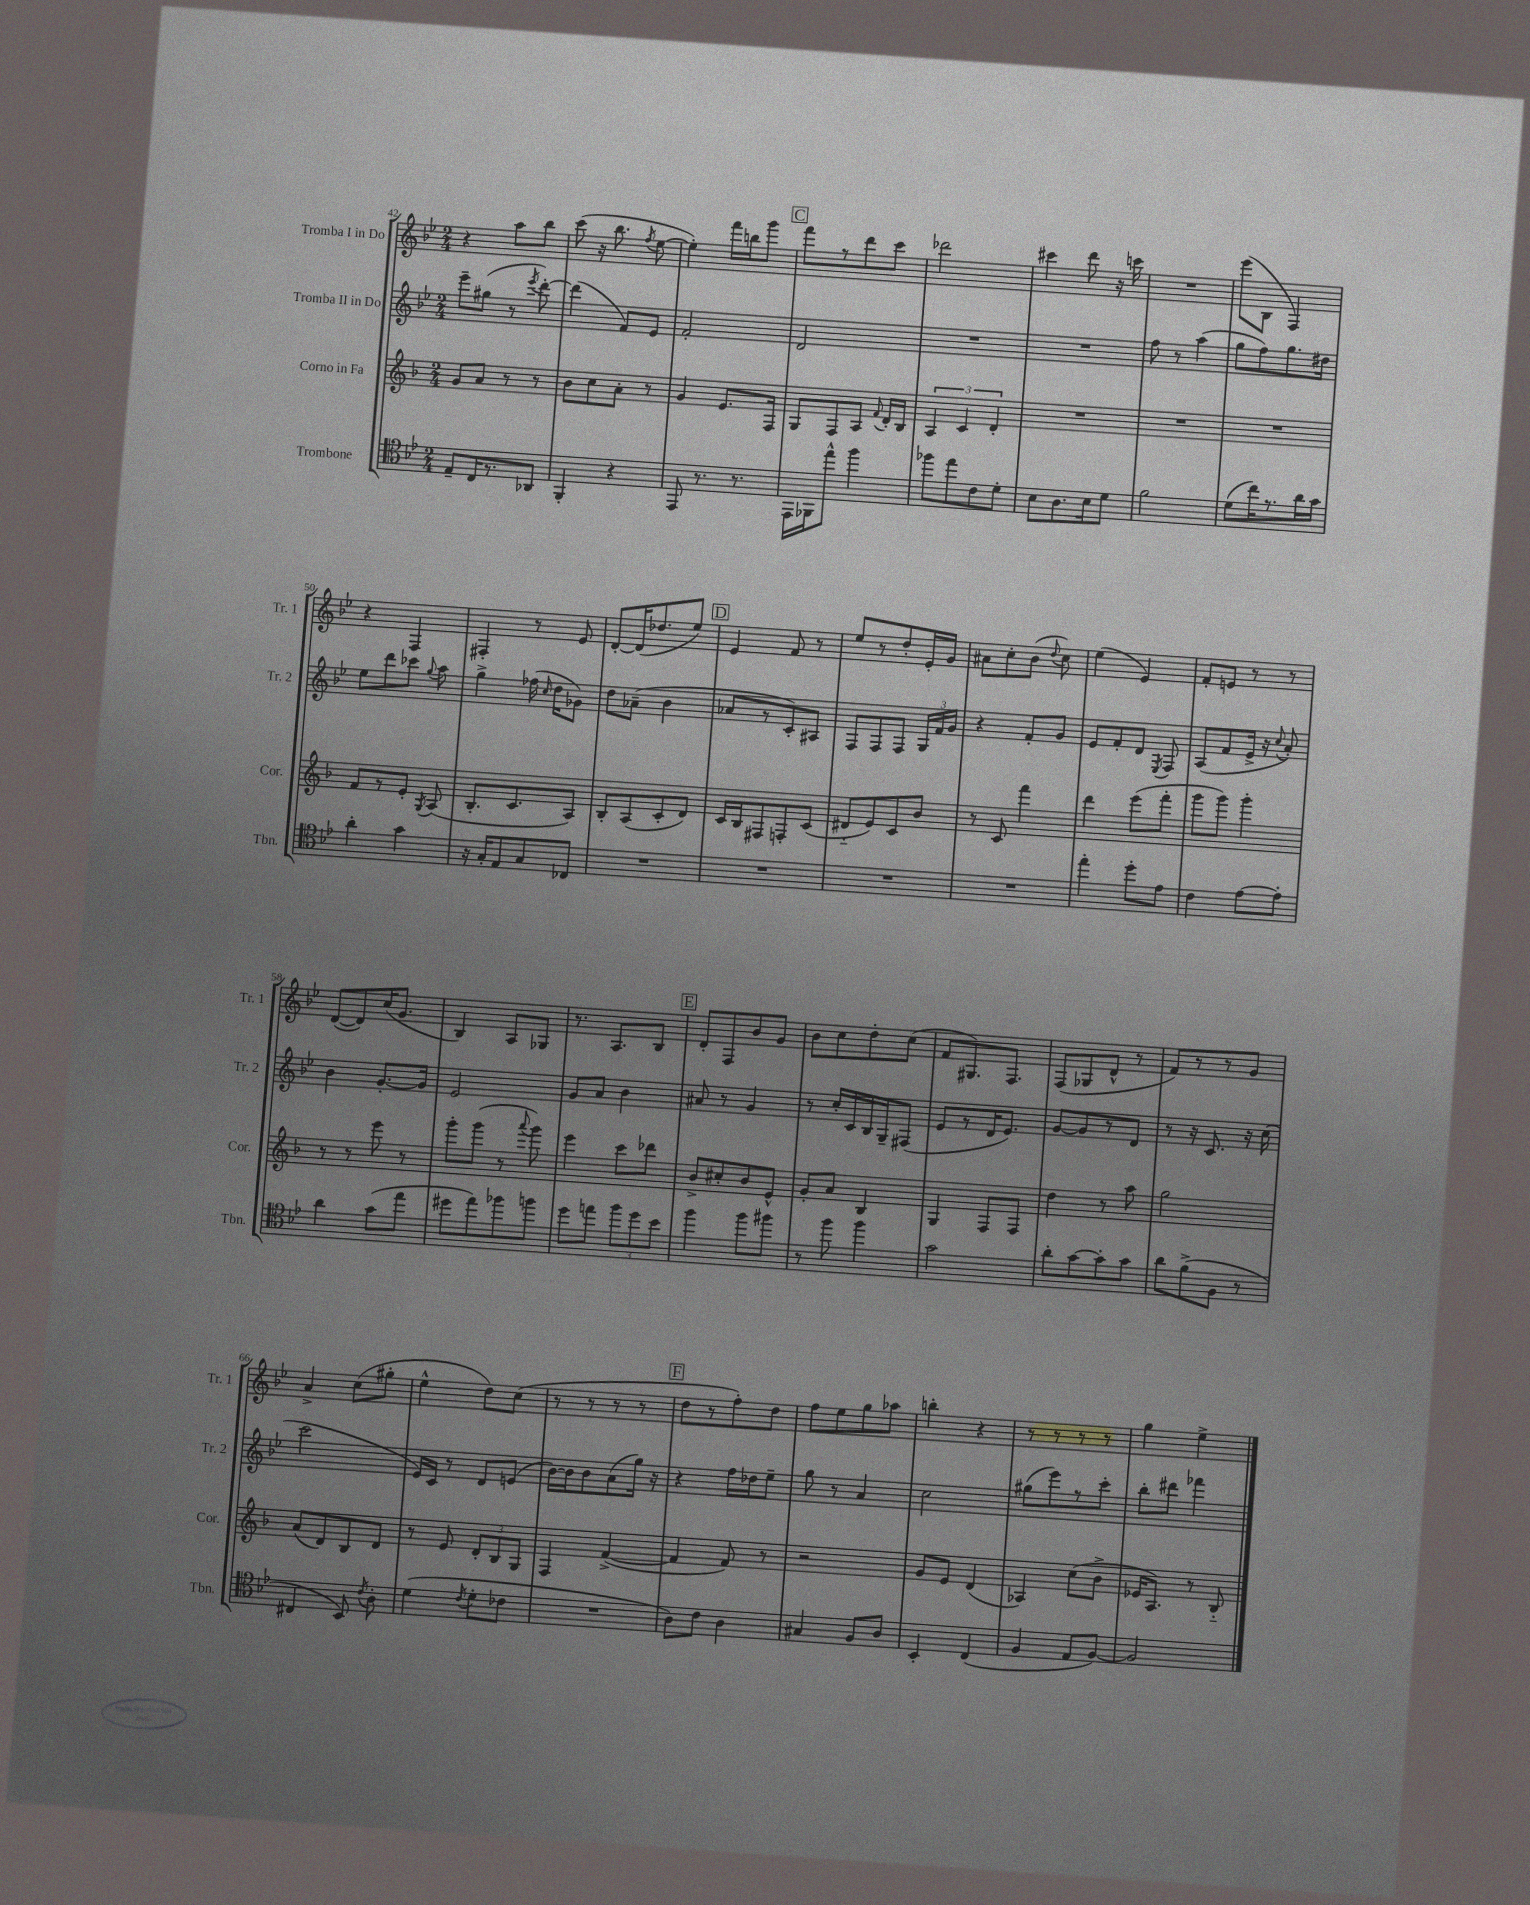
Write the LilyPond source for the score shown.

<<
\new StaffGroup <<
\new Staff = "s0" \with { instrumentName = "Tromba I in Do" shortInstrumentName = "Tr. 1" } {
    \clef treble \key bes \major \numericTimeSignature \time 2/4
    \autoBeamOff r4 a''8[ bes''8] |
    c'''8( r16 bes''8. \acciaccatura { f''8 } ees''8~ |
    ees''4-.) f'''16[ b''16 g'''8] |
    \mark \markup { \box "C" } f'''8[ r8 d'''8 c'''8] |
    des'''2 |
    cis'''4 d'''8 r16 c'''16 |
    R2 |
    ees'''8[( bes8] f4) |
    r4 f4 |
    fis4-. r8 ees'8 |
    d'8[~-. d'16( des''8. ees''8]) |
    \mark \markup { \box "D" } ees'4 f'8 r8 |
    ees''8[ r8 d''8-. ees'16-. g'16] |
    ais'8[ c''8-. bes'8]( \appoggiatura { d''8 } c''8) |
    ees''4( ees'4) |
    f'8[-. e'8] r8 r8 |
    d'8[~( d'8) c''16( g'8.] |
    bes4) a8[ ges8] |
    r8. a8.[ bes8] |
    \mark \markup { \box "E" } d'8[-. f8 bes'8 g'8] |
    bes'8[ c''8 d''8-. c''8]( |
    f'8[ gis8.) f8.] |
    f8[( ges8 d'8]-^ r8 |
    f'8[) r8 r8 g'8] |
    a'4-> c''8[( gis''8]-. |
    ees''4-^ d''8[) c''8]( |
    r8 r8 r8 r8 |
    \mark \markup { \box "F" } d''8[ r8 f''8-.) d''8] |
    f''8[ ees''8 g''8 aes''8] |
    b''4-. r4 |
    r8 r8 r8 r8 |
    g''4 ees''4-> \bar "|." |
}
\new Staff = "s1" \with { instrumentName = "Tromba II in Do" shortInstrumentName = "Tr. 2" } {
    \clef treble \key bes \major \numericTimeSignature \time 2/4
    \autoBeamOff ees'''8[-- gis''8]( r8 \acciaccatura { ees'''8 } d'''8~-.) |
    d'''4( f'8[) ees'8] |
    f'2-. |
    \mark \markup { \box "C" } d'2 |
    R2 |
    R2 |
    f''8 r8 a''4( |
    g''8[ f''8) g''8. dis''16] |
    ees''8[ d'''8 ces'''8] \appoggiatura { g''8 } a''8 |
    g''4-> fes''16( \grace { c''16 } d''16[ ges'8]) |
    d''8[ aes'8]--( bes'4 |
    \mark \markup { \box "D" } aes'8[ r8 c'8-.) ais8] |
    f8[ f8 f8] \tuplet 3/2 { g16[ f'16 g'16] } |
    r4 f'8[-. g'8] |
    ees'8[ f'8-. d'8] \acciaccatura { ees8 } f8 |
    a8[( f'8 ees'16]-> r16 \appoggiatura { c''8 } a'8-.) |
    bes'4 g'8.[~-. g'16] |
    ees'2 |
    g'8[ a'8] bes'4 |
    \mark \markup { \box "E" } ais'8 r8 g'4 |
    r8 c''16[-. c'16 bes16 g16-- fis8]( |
    ees'8[ r8 d'16 ees'8.]) |
    g'8[~ g'8 r8 d'8] |
    r8 r16 c'8. r16 c''16( |
    c'''2 |
    ees'16[) c'16] r8 d'8[ e'8]( |
    bes'16[~) bes'16 bes'8 a'8( g''16]) r16 |
    \mark \markup { \box "F" } r4 f''16[ des''16 ees''8]-- |
    g''8 r8 a'4 |
    c''2 |
    gis''8[( ees'''8) r8 c'''8]-. |
    bes''8[-. dis'''8] fes'''4 \bar "|." |
}
\new Staff = "s2" \with { instrumentName = "Corno in Fa" shortInstrumentName = "Cor." } {
    \clef treble \key f \major \numericTimeSignature \time 2/4
    \autoBeamOff g'8[ a'8] r8 r8 |
    bes'8[ c''8 a'8]-. r8 |
    g'4 e'8.[ f16] |
    \mark \markup { \box "C" } g8[ f8 a8] \appoggiatura { f'8 } d'16[-. bes16] |
    \tuplet 3/2 { a4 c'4 d'4-. } |
    R2 |
    R2 |
    R2 |
    f'8[ r8 e'8]-. \acciaccatura { g8 } a8( |
    bes8.[-. c'8. a8]) |
    bes8[-. a8( c'8-. d'8]) |
    \mark \markup { \box "D" } c'16[ bes16 fis8 f8-. c'8]( |
    dis'8[-_ e'8) c'8 bes'8] |
    r8 c'8 f'''4 |
    d'''4 e'''8[( f'''8]-. |
    g'''8[ g'''8]) g'''4-. |
    r8 r8 e'''8 r8 |
    g'''8[-. g'''8]( r8 \appoggiatura { a'''8 } g'''8) |
    e'''4 c'''8[ des'''8] |
    \mark \markup { \box "E" } bes'8[-> cis''8-. bes'8 e'8]-^ |
    g'8[-. a'8] bes4 |
    g4 f8[ f8] |
    d''4 r8 a''8 |
    g''2 |
    a'8[( d'8) bes8 d'8] |
    r8 e'8 \tuplet 3/2 { d'8[-. bes8 g8] } |
    f4 f'4~->( |
    \mark \markup { \box "F" } f'4 f'8) r8 |
    r2 |
    g'8[ e'8] d'4( |
    aes4) c''8[( bes'8]-> |
    ees'16[ a8.]) r8 bes8-_ \bar "|." |
}
\new Staff = "s3" \with { instrumentName = "Trombone" shortInstrumentName = "Tbn." } {
    \clef tenor \key bes \major \numericTimeSignature \time 2/4
    \autoBeamOff ees8[-- c16 r8. aes,8] |
    f,4-. r4 |
    ees,8 r8. r8. |
    \mark \markup { \box "C" } ees,16[ fes,16 ees''8]-^ f''4 |
    fes''8[ ees''8 c'8 d'8]-. |
    bes8[ a8. bes16 d'8] |
    f'2 |
    d'8[( c''16) r8. a'16 g'16] |
    a'4-. g'4 |
    r16 g16[-. ees8 g8 ces8] |
    R2 |
    \mark \markup { \box "D" } R2 |
    R2 |
    R2 |
    ees''4-. d''8[-. ees'8] |
    c'4 ees'8[~ ees'8]-. |
    a'4 g'8[( ees''8] |
    dis''8[ ees''8) fes''8 f''8] |
    d''8[ e''8] \tuplet 3/2 { f''8[ d''8 bes'8] } |
    \mark \markup { \box "E" } f''4 f''8[ fis''8] |
    r8 f''8 f''4 |
    g'2 |
    a'8[-. g'8~ g'8-. g'8] |
    a'8[ f'8->( f8] r8 |
    cis4 bes,8) \acciaccatura { c'8 } a8-. |
    d'4( \acciaccatura { c'8 } d'8[-. ces'8] |
    R2 |
    \mark \markup { \box "F" } a8[) c'8] a4 |
    gis4 f8[ a8] |
    bes,4-. c4( |
    f4 ees8[ f8]~) |
    f2 \bar "|." |
}
>>
>>
\layout { \context { \Score currentBarNumber = #42 } }
